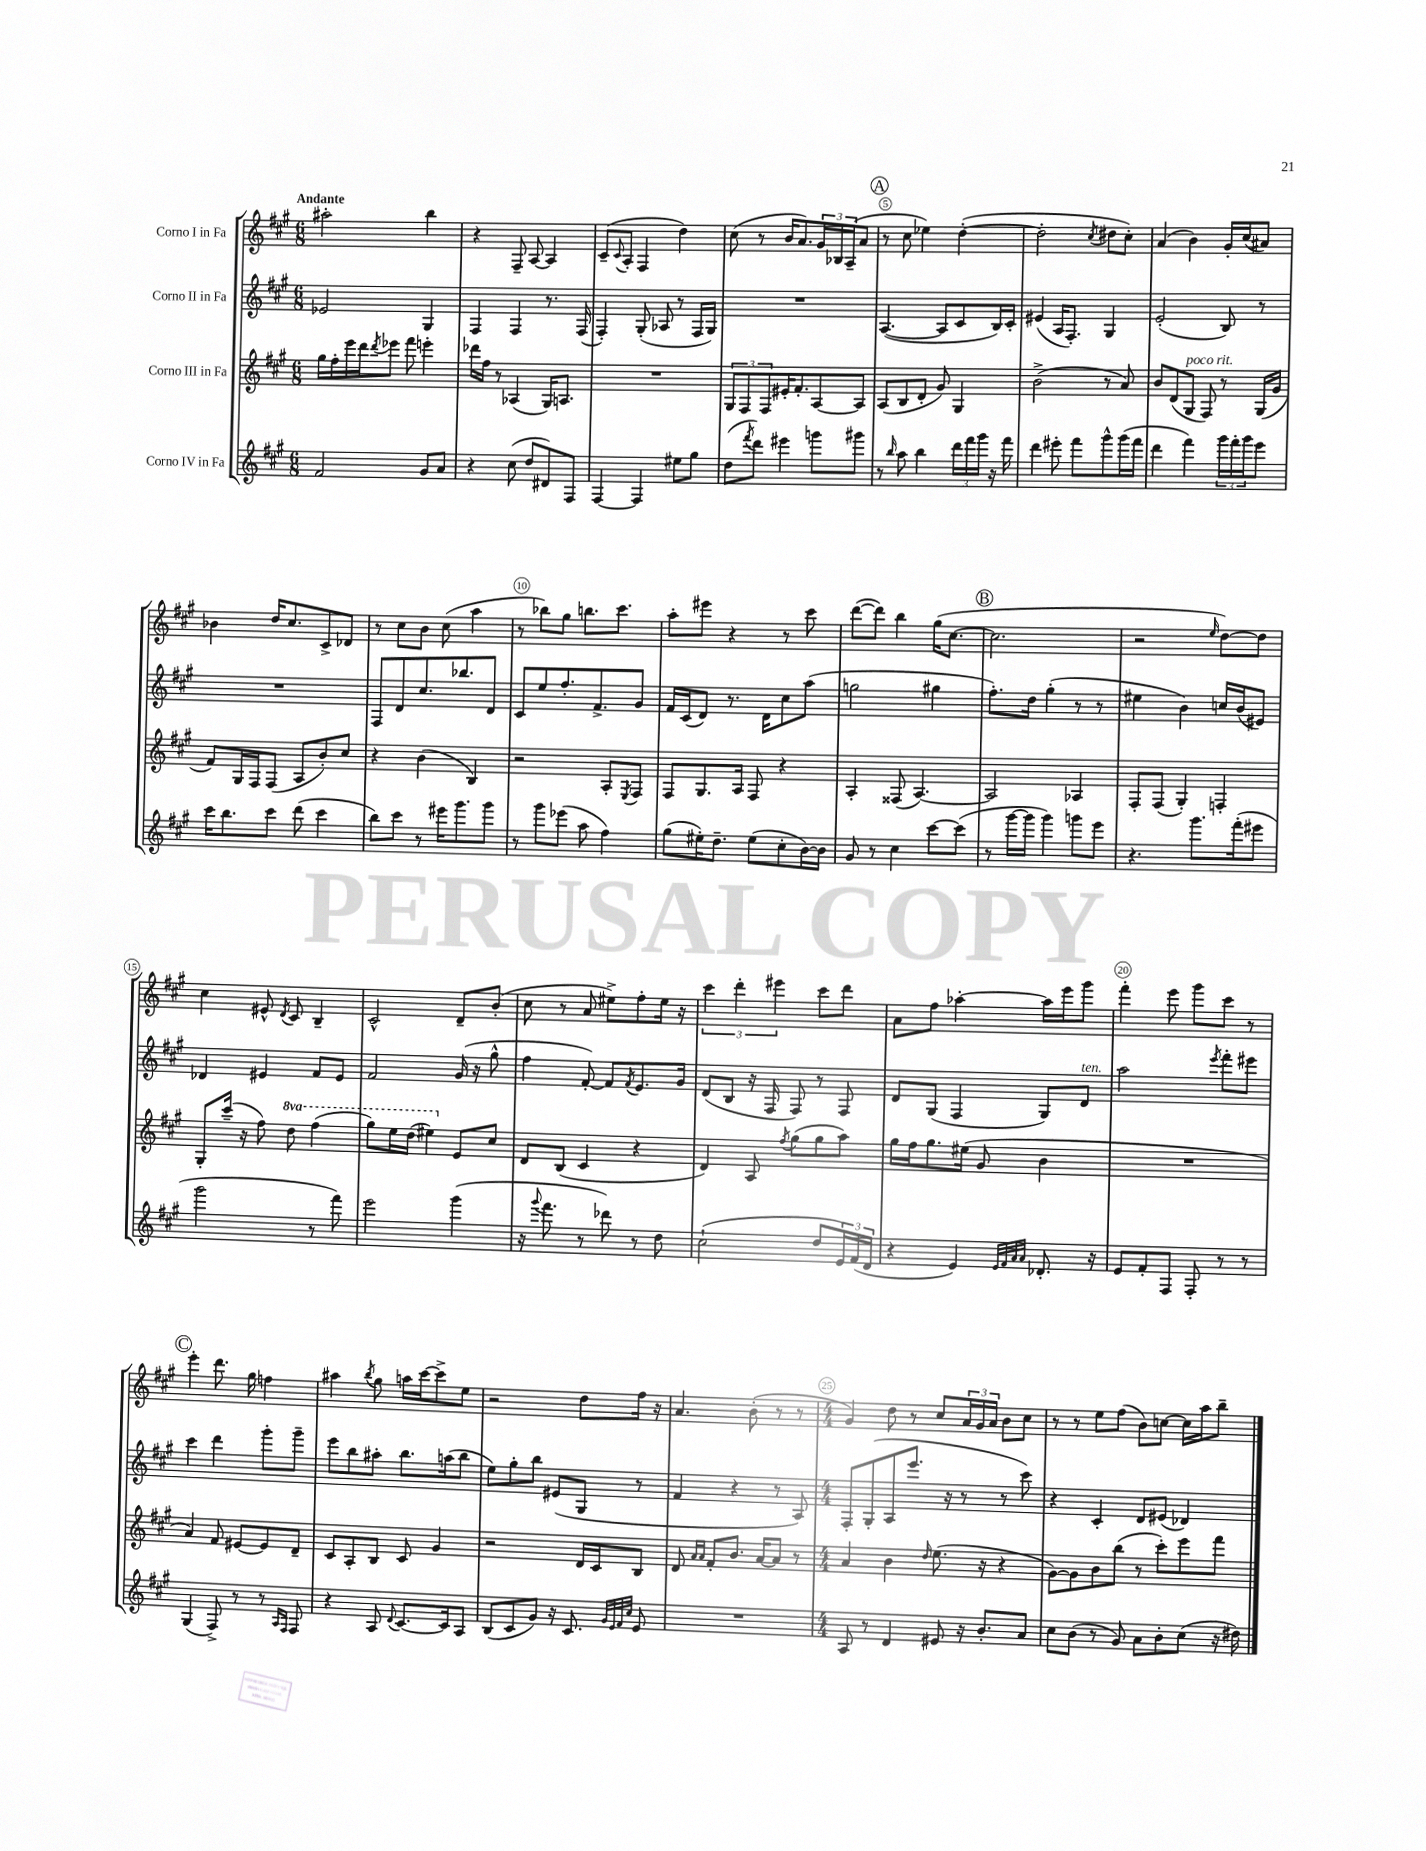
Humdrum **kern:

**kern	**kern	**kern	**kern
*staff4	*staff3	*staff2	*staff1
*clefG2	*clefG2	*clefG2	*clefG2
*k[f#c#g#]	*k[f#c#g#]	*k[f#c#g#]	*k[f#c#g#]
*M6/8	*M6/8	*M6/8	*M6/8
2f#/	16gg#\LL	2e-/	2aa#'\
.	16ff#'\	.	.
.	16eee\	.	.
.	16ddd\J	.	.
.	8qddd/	.	.
.	8eee-\J	.	.
.	8fff#\	.	.
8g#/L	4eee'\	4G#/	4bb\
8a/J	.	.	.
=	=	=	=
4r	16ddd-\LL	4F#/	4r
.	16ff#\JJ	.	.
.	8r	.	.
(8cc#\	(4A-/	4F#/	8F#~/
8dd/L	.	.	[8A/
8d#/)	16G#/LK)	8.r	4A/]
.	8.A/J	.	.
8F#/J	.	.	.
.	.	(16F#/	.
=	=	=	=
[4F#/	2.r	4F#'/)	(8c#~/L
.	.	.	8qqc#/
.	.	.	8A'/J
4F#/]	.	(8G#'/	4F#/
.	.	8A-/	.
8ee#\L	.	8r	4dd\)
8gg#\J	.	16F#/LL	.
.	.	16G#/JJ)	.
=	=	=	=
(8dd\L	12G#/L	2.r	(8cc#\
.	12F#/	.	.
8qfff#/	.	.	.
8ddd\J)	.	.	8r
.	12F#/	.	.
4eee#\	16e#'/K	.	16b/LK
.	8.f#'/	.	8.a/)
8ggg\L	[8A/	.	24g#/L
.	.	.	24B-/
.	.	.	(24A~/J
8ggg#\J	8A/]J	.	8a/J
=	=	=	=
8r	(8A/L	([4.A/	8r
16qqbb/	.	.	.
8aa\	8B/	.	8cc#\
4bb\	8d'/J	.	4ee-\)
.	8g#/)	8A/]L	.
24ddd\LL	4G#/	8c#/	([4dd'\
24fff#\	.	.	.
24ggg#\JJ	.	.	.
16r	.	16B/L)	.
16fff#\	.	16c#'/JJ	.
=	=	=	=
4ddd\	(2b^\	(4e#/	2dd'\]
8eee#'\	.	16A/LK	.
.	.	8.F#'/J)	.
8fff#\L	.	.	.
.	.	.	8qcc#/
8ggg#^^\	8r	4G#/	8dd#\L
(16ggg#\L	8a/)	.	8cc#'\J)
16fff#\JJ	.	.	.
=	=	=	=
4ddd\	8b/L	(2e'/	(4a/
.	(8d/	.	.
4fff#\)	8G#/J	.	4b\)
.	8F#/)	.	.
24ggg#\LL	8r	8B/)	16g#'/LL
24fff#'\	.	.	.
.	.	.	(16cc#/J
24ggg#\J	.	.	.
8eee\J	(16G#/LL	8r	8a#/J)
.	16g#/JJ	.	.
=	=	=	=
16ccc#\LK	8f#/L)	2.r	4b-\
8.bb\	.	.	.
.	16G#/L	.	.
.	16F#/J	.	.
8ccc#\J	(8F#/J	.	16dd/LK
.	.	.	8.cc#/
(8ddd\	8A/L	.	.
4ccc#\	8b'/)	.	8c#^/
.	8cc#/J	.	8d-/J
=	=	=	=
8bb\L)	4r	8F#/L	8r
8ccc#\J	.	8d/	8cc#\L
8r	(4b\	8.cc#/	8b\J
16eee#\LK	.	.	(8cc#\
8.ggg#\	.	8.bb-/	.
.	4B/)	.	4aa\
8ggg#\J	.	8d/J	.
=	=	=	=
8r	2r	8c#/L	8r
8ggg#\L	.	8ee/	8bb-\L)
(8eee-\J	.	8.ff#'/	8gg#\J
8aa\	.	.	8.bb\L
.	.	8.f#^/	.
4ff#\)	8A'/L	.	.
.	.	.	8.ccc#\J
.	8qE/	.	.
.	8F#/J	8g#/J	.
=	=	=	=
(8gg#\L	8F#/L	16f#/LL	8aa'\L
.	.	(16c#/J	.
16ee#'\K)	8.G#/	8d/J)	8eee#\J
8.dd~\J	.	.	.
.	.	8.r	4r
.	16A/Jk	.	.
(8ee#\L	8F#/	.	.
.	.	16d\LK	.
8cc#'\	4r	8cc#\	8r
[16b\L)	.	(8aa\J	8ccc#\
16b\]JJ	.	.	.
=	=	=	=
8g#/	4A'/	2gg\	([8ddd\L
8r	.	.	8ddd\]J)
4cc#\	(8F##/	.	4bb\
.	[4.A/)	.	.
[8ccc#\L	.	4gg#\	(16gg#\LK
.	.	.	[8.cc#\J
(8ccc#\]J	.	.	.
=	=	=	=
8r	2A/]	8.ff#'\L)	2.cc#\]
[16ggg#\LL	.	.	.
16ggg#\]JJ	.	16dd\Jk	.
4ggg#\)	.	(4gg#'\	.
8ggg\L	4A-/	8r	.
8eee\J	.	8r	.
=	=	=	=
4.r	8F#'/L	4ee#\	2r
.	(8F#/J	.	.
.	4G#'/)	4b\)	.
8.ggg#\L	.	.	.
.	.	.	16qqee/
.	4F'/	16cc/LL	[8dd\L)
(16fff#'\k	.	(16b/J	.
8eee#\J	.	8e#/J)	8dd\]J
=	=	=	=
2ggg#\	8G#'/L	4d-/	4cc#\
.	(16ccc#~/Jk	.	.
.	16r	.	.
.	8ff#\)	4e#/	8e#^^/
.	.	.	8qd/
.	8ddd\	.	8c#/
8r	(4fff#\	8f#/L	4B~/
8fff#\)	.	8e#/J	.
=	=	=	=
2eee\	8ggg#\L)	2f#/	2c#^^/
.	16eee\L	.	.
.	(16ddd\JJ	.	.
.	4eee#\)	.	.
(4ggg#\	8e/L	(16g#/	8d~/L
.	.	16r	.
.	8cc#/J	8gg#^^\	(8b'/J
=	=	=	=
16r	8d/L	4ff#\	8cc#\
8qqggg#/	.	.	.
8.fff#\	.	.	.
.	(8B/J	.	8r
8r	4c#/	[8f#'/)	8a/
8ddd-\)	.	8f#/]L	8ee#^\L)
.	.	8qf#/	.
8r	4r	8.e/	8ff#'\
8dd\	.	.	16ee#\Jk
.	.	16g#/Jk	16r
=	=	=	=
(2cc#`\	4d/)	(8d/L	6ccc#\
.	.	8B/J	.
.	.	.	6ddd'\
.	8A/	16r	.
.	.	16F#/	.
.	.	.	6eee#\
.	8qff#/	.	.
.	(8gg#\L	8F#/)	.
8dd/L	8gg#\	8r	8ccc#\L
24e/L)	8aa\J)	8F#/	8ddd\J
(24f#/	.	.	.
24d/JJ	.	.	.
=	=	=	=
4r	16gg#\LL	8d/L	8a\L
.	16ff#\J	.	.
.	8.gg#\	(8G#/J	8ff#\J
4e/)	.	4F#/	[4aa-'\
.	(16ee#\Jk	.	.
.	8g#/	.	.
32qqe/LLL	.	.	.
32qqf#/	.	.	.
32qqa/	.	.	.
32qqa/JJJ	.	.	.
8.d-'/	4b\	8G#/L)	16aa-\]LL
.	.	.	16eee\J
.	.	8d/J	8ggg#\J
16r	.	.	.
=	=	=	=
8e/L	2.r	2aa\	4fff#'\
8f#'/	.	.	.
8F#/J	.	.	8eee\
8F#'/	.	.	8ggg#\L
.	.	8qeee/	.
8r	.	8fff#'\L	8ccc#\J
8r	.	8eee#\J	8r
=	=	=	=
(4G#/	4a/)	4ccc#\	4eee'\
8F#^/)	8f#/	4ddd\	8.ddd\
8r	[8e#/L	.	.
.	.	.	16gg#\
8r	8e#/]	8ggg#'\L	4ff\
16qqA/LL	.	.	.
16qqF#/JJ	.	.	.
8F#/	8d~/J	8ggg#~\J	.
=	=	=	=
4r	8c#/L	8eee\L	4aa#\
.	8A'/	8bb\	.
.	.	.	8qbb/
8A/	8B/J	8aa#'\J	8gg#\
8qqd/	.	.	.
[8.c#/L	8c#/	8.bb\L	16aa\LL
.	.	.	[16ccc#\J
.	4g#/	.	8ccc#^\]
16c#/]k	.	(16aa\k	.
8A/J	.	8bb\J	8ee\J
=	=	=	=
(8B/L	2r	8ee\L)	2r
8c#/	.	8gg#'\	.
8g#/J)	.	8bb\J	.
16r	.	(8e#/L	.
8.c#/	.	.	.
.	16d/LL	8G#/J	8dd\L
.	16c#/J	.	.
32qqg#/LLL	.	.	.
32qqe/	.	.	.
32qqf#/	.	.	.
32qqcc#/JJJ	.	.	.
8e/	8B/J	8r	16ff#\Jk
.	.	.	16r
=	=	=	=
2.r	8d/	4f#/	4.a/
.	16qqa/LL	.	.
.	16qqa/JJ	.	.
.	8f#'/L	.	.
.	8.b/J	4r	.
.	.	.	(8b'\
.	[16a/LK	.	.
.	8a/]J	8r	8r
.	8r	8A/)	8r
=	=	=	=
*M4/4	*M4/4	*M4/4	*M4/4
8A/	4a/	8F#'/L	4g#/)
8r	.	(8G#'/	.
4d/	4b\	8A/	8dd\
.	.	8.eee/J	8r
.	16qqdd/	.	.
8e#/	(8.ee\	.	8cc#/L
.	.	16r	.
16r	.	8r	24a/L
.	.	.	24g#/
8.b'/L	16r	.	.
.	.	.	24a/JJ
.	4r	8r	8b\L
8a/J	.	8ccc#\)	8cc#\J
=	=	=	=
8cc#\L	[8g#\L)	4r	8r
(8b\J	8g#\]	.	8r
8r	8b\	4c#'/	8ee\L
8g#/)	(8bb\J	.	(8ff#\J
8a\L	8r	8d/L	8b\L)
8b'\	8ccc#'\L)	(8e#/J	[8cc\J
(8cc#\J	8eee\	4d-/)	16cc\]LL
.	.	.	16aa\J
16r	8fff#\J	.	8bb~\J
16dd#\)	.	.	.
==	==	==	==
*-	*-	*-	*-
